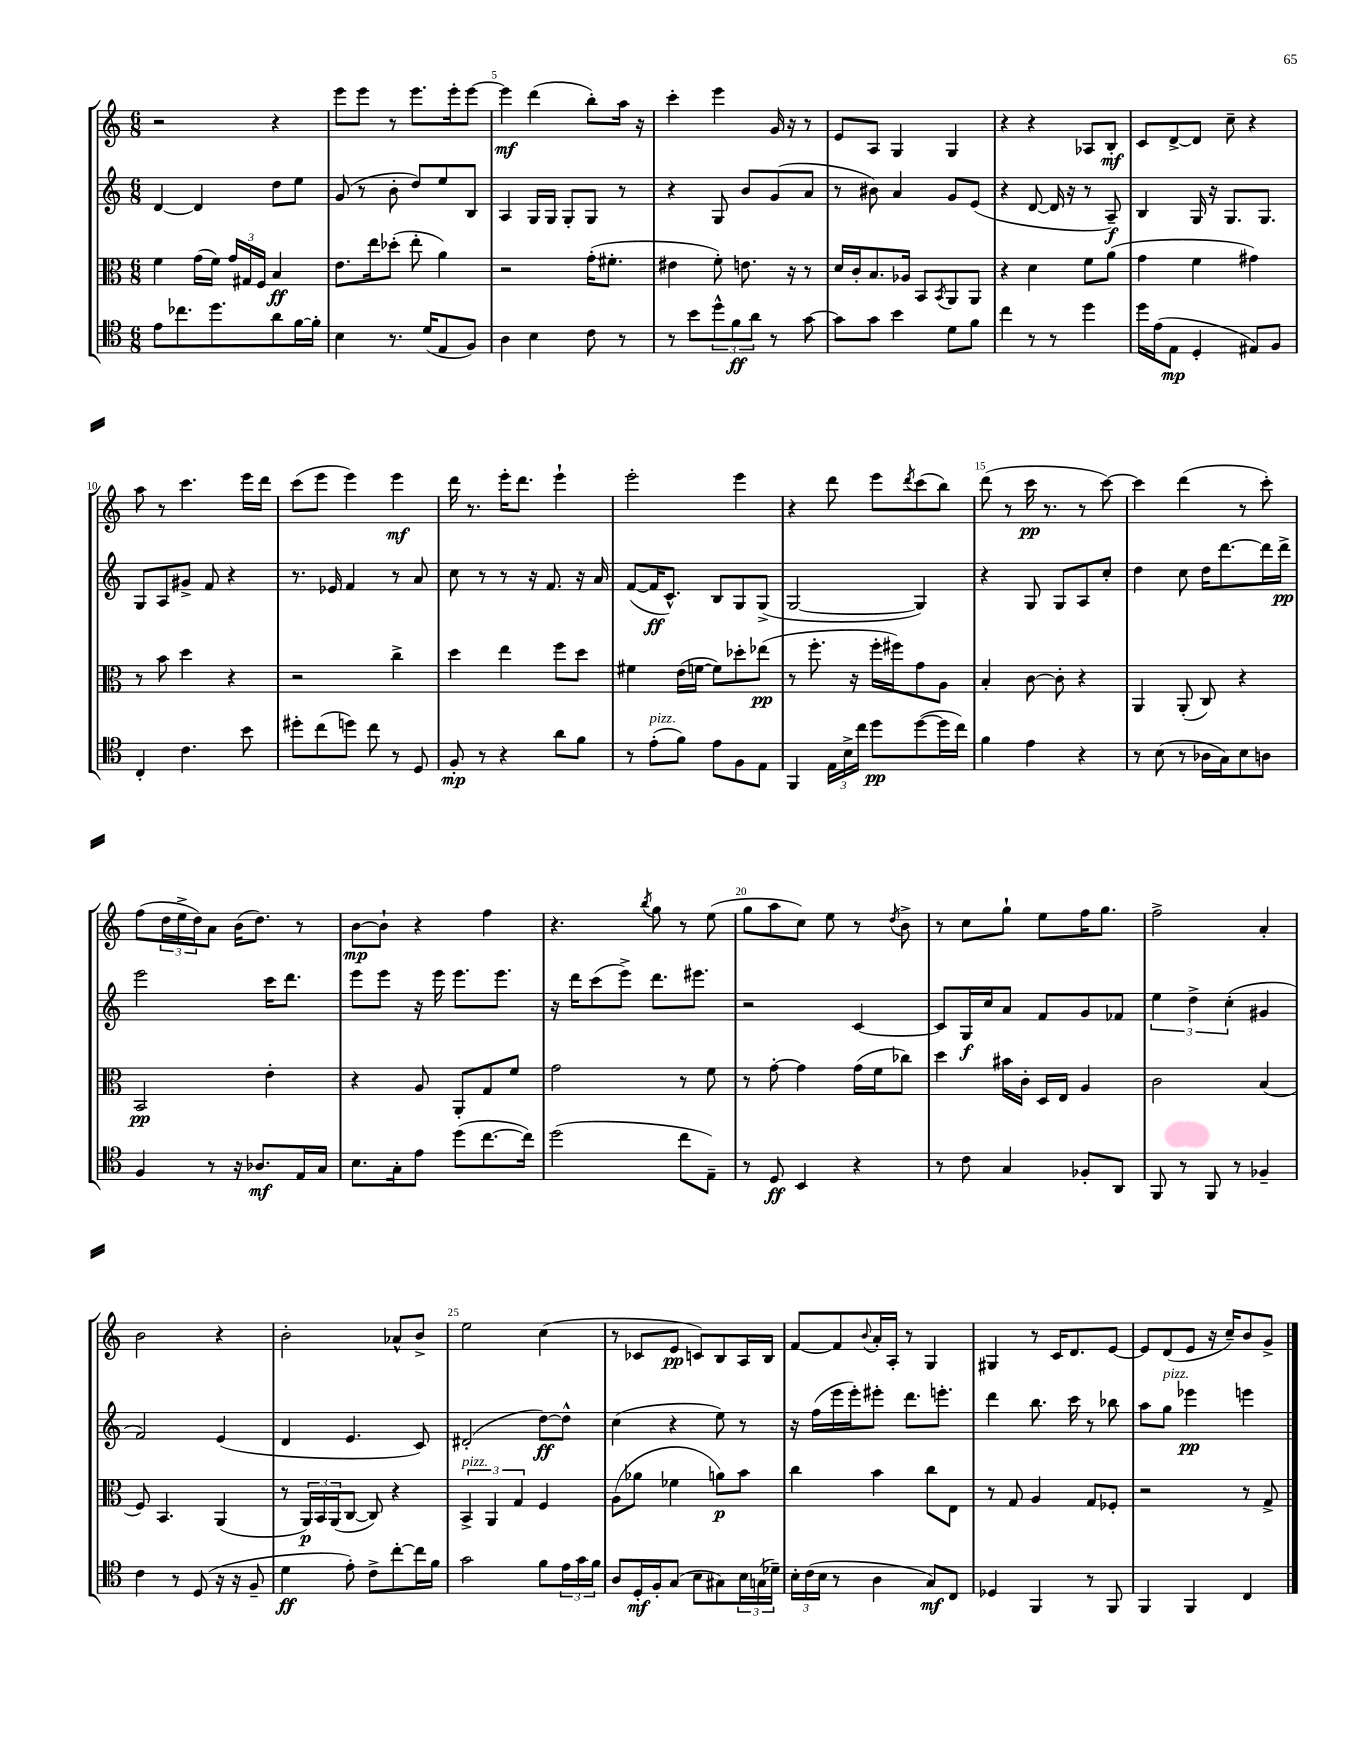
<<
\new StaffGroup <<
\new Staff = "s0" {
    \clef treble \key c \major \numericTimeSignature \time 6/8
    r2 r4 |
    e'''8 e'''8 r8 e'''8. e'''16-. e'''8~ |
    e'''4\mf d'''4( b''8-.) a''16 r16 |
    c'''4-. e'''4 g'16 r16 r8 |
    e'8 a8 g4 g4 |
    r4 r4 aes8 b8-.\mf |
    c'8 d'8~-> d'8 c''8-- r4 |
    a''8 r8 c'''4. e'''16 d'''16 |
    c'''8( e'''8 e'''4) e'''4\mf |
    d'''16 r8. e'''16-. d'''8. e'''4-! |
    e'''2-. e'''4 |
    r4 d'''8 e'''8 \acciaccatura { d'''8 } c'''8( b''8) |
    d'''8( r8 c'''16\pp r8. r8 c'''8~) |
    c'''4 d'''4( r8 c'''8-.) |
    f''8( \tuplet 3/2 { d''16 e''16-> d''16) } a'8 b'16( d''8.) r8 |
    b'8~\mp b'8-! r4 f''4 |
    r4. \acciaccatura { b''8 } g''8 r8 e''8( |
    g''8 a''8 c''8) e''8 r8 \acciaccatura { d''8 } b'8-> |
    r8 c''8 g''8-! e''8 f''16 g''8. |
    f''2-> a'4-. |
    b'2 r4 |
    b'2-. aes'8-^ b'8-> |
    e''2 c''4( |
    r8 ces'8 e'8\pp c'8) b8 a16 b16 |
    f'8~ f'8 \appoggiatura { b'8 } a'16-. a16-. r8 g4 |
    gis4 r8 c'16 d'8. e'8~ |
    e'8 d'8( e'8 r16 c''16--) b'8 g'8-> \bar "|." |
}
\new Staff = "s1" {
    \clef treble \key c \major \numericTimeSignature \time 6/8
    d'4~ d'4 d''8 e''8 |
    g'8( r8 b'8-. d''8) e''8 b8 |
    a4 g16 g16 g8-. g8 r8 |
    r4 g8 b'8 g'8( a'8 |
    r8 bis'8) a'4 g'8 e'8( |
    r4 d'8~ d'16 r16 r8 a8--\f) |
    b4 g16 r16 g8. g8. |
    g8 a8 gis'8-> f'8 r4 |
    r8. ees'16 f'4 r8 a'8 |
    c''8 r8 r8 r16 f'8. r16 a'16 |
    f'8~( f'16\ff c'8.-^) b8 g8 g8->( |
    g2~ g4) |
    r4 g8 g8 a8 c''8-. |
    d''4 c''8 d''16 d'''8.~ d'''16 d'''16->\pp |
    e'''2 c'''16 d'''8. |
    e'''8 e'''8 r16 e'''16 e'''8. e'''8. |
    r16 d'''16 c'''8( e'''8->) d'''8. eis'''8. |
    r2 c'4~ |
    c'8 g16\f c''16 a'8 f'8 g'8 fes'8 |
    \tuplet 3/2 { e''4 d''4-> c''4-.( } gis'4 |
    f'2) e'4( |
    d'4 e'4. c'8) |
    dis'2-.( d''8~\ff) d''8-^ |
    c''4( r4 e''8) r8 |
    r16 f''16( e'''16 e'''16-.) eis'''8-. d'''8. e'''8.-. |
    d'''4 b''8. c'''16 r8 bes''8 |
    a''8 g''8^\markup { \italic "pizz." } ees'''4\pp e'''4 \bar "|." |
}
\new Staff = "s2" {
    \clef alto \key c \major \numericTimeSignature \time 6/8
    f'4 g'16( f'16) \tuplet 3/2 { g'16 gis16 f16 } b4\ff |
    e'8. e''16 des''8-.( e''8-. a'4) |
    r2 g'16-.( fis'8.-. |
    eis'4 f'8-.) e'8. r16 r8 |
    d'16 c'16-. b8. aes16 b,8 \acciaccatura { b,8 } a,8 a,8 |
    r4 d'4 f'8 a'8( |
    g'4 f'4 gis'4) |
    r8 b'8 d''4 r4 |
    r2 c''4-> |
    d''4 e''4 f''8 d''8 |
    fis'4 e'16( f'16~ f'8) des''8-. ees''8\pp( |
    r8 f''8.-. r16 f''16-. fis''16) g'8 a8 |
    b4-. c'8~ c'8-. r4 |
    a,4 a,8-.( c8) r4 |
    b,2\pp e'4-. |
    r4 a8 a,8-. g8 f'8 |
    g'2 r8 f'8 |
    r8 g'8~-. g'4 g'16( f'16 ces''8) |
    d''4 bis'16 c'16-. d16 e16 a4 |
    c'2 b4( |
    f8) b,4. a,4( |
    r8 \tuplet 3/2 { a,16\p) b,16 a,16( } c8~ c8) r4 |
    \tuplet 3/2 { b,4->^\markup { \italic "pizz." } a,4 g4 } f4 |
    a8( aes'8 fes'4 a'8\p) b'8 |
    c''4 b'4 c''8 e8 |
    r8 g8 a4 g8 fes8-. |
    r2 r8 g8-> \bar "|." |
}
\new Staff = "s3" {
    \clef tenor \key c \major \numericTimeSignature \time 6/8
    e'8 ces''8. d''8. a'8 f'16~ f'16-. |
    b4 r8. d'16( e8 f8) |
    a4 b4 c'8 r8 |
    r8 b'8 \tuplet 3/2 { d''8-^ f'8\ff a'8 } r8 g'8~ |
    g'8 g'8 b'4 d'8 f'8 |
    c''4 r8 r8 d''4 |
    d''16 e'16( e8\mp d4-. eis8) f8 |
    c4-. c'4. b'8 |
    dis''8-. c''8( d''8) c''8 r8 d8 |
    f8-.\mp r8 r4 a'8 f'8 |
    r8 e'8-.^\markup { \italic "pizz." }( f'8) e'8 f8 e8 |
    f,4 \tuplet 3/2 { e16 b16-> c''16 } d''8\pp d''8~( d''16 c''16) |
    f'4 e'4 r4 |
    r8 b8( r8 aes16 g16) b8 a8 |
    f4 r8 r16 aes8.\mf e16 g16 |
    b8. g16-. e'8 d''8( c''8.~ c''16) |
    d''2( c''8 e8--) |
    r8 d8\ff b,4 r4 |
    r8 c'8 g4 fes8-. a,8 |
    f,8 r8 f,8 r8 fes4-- |
    c'4 r8 d8( r16 r16 f8-- |
    d'4\ff e'8-.) c'8-> c''8~-. c''16 f'16 |
    g'2 f'8 \tuplet 3/2 { e'16 g'16 f'16 } |
    a8 d16-.\mf f16-. g8( b8 gis8) \tuplet 3/2 { b16 g16( des'16--) } |
    \tuplet 3/2 { b16-. c'16( b16 } r8 a4 g8\mf) c8 |
    des4 f,4 r8 f,8 |
    f,4 f,4 c4 \bar "|." |
}
>>
>>
\layout { \context { \Score currentBarNumber = #3 \override BarNumber.break-visibility = ##(#f #t #t) barNumberVisibility = #(every-nth-bar-number-visible 5) } }
